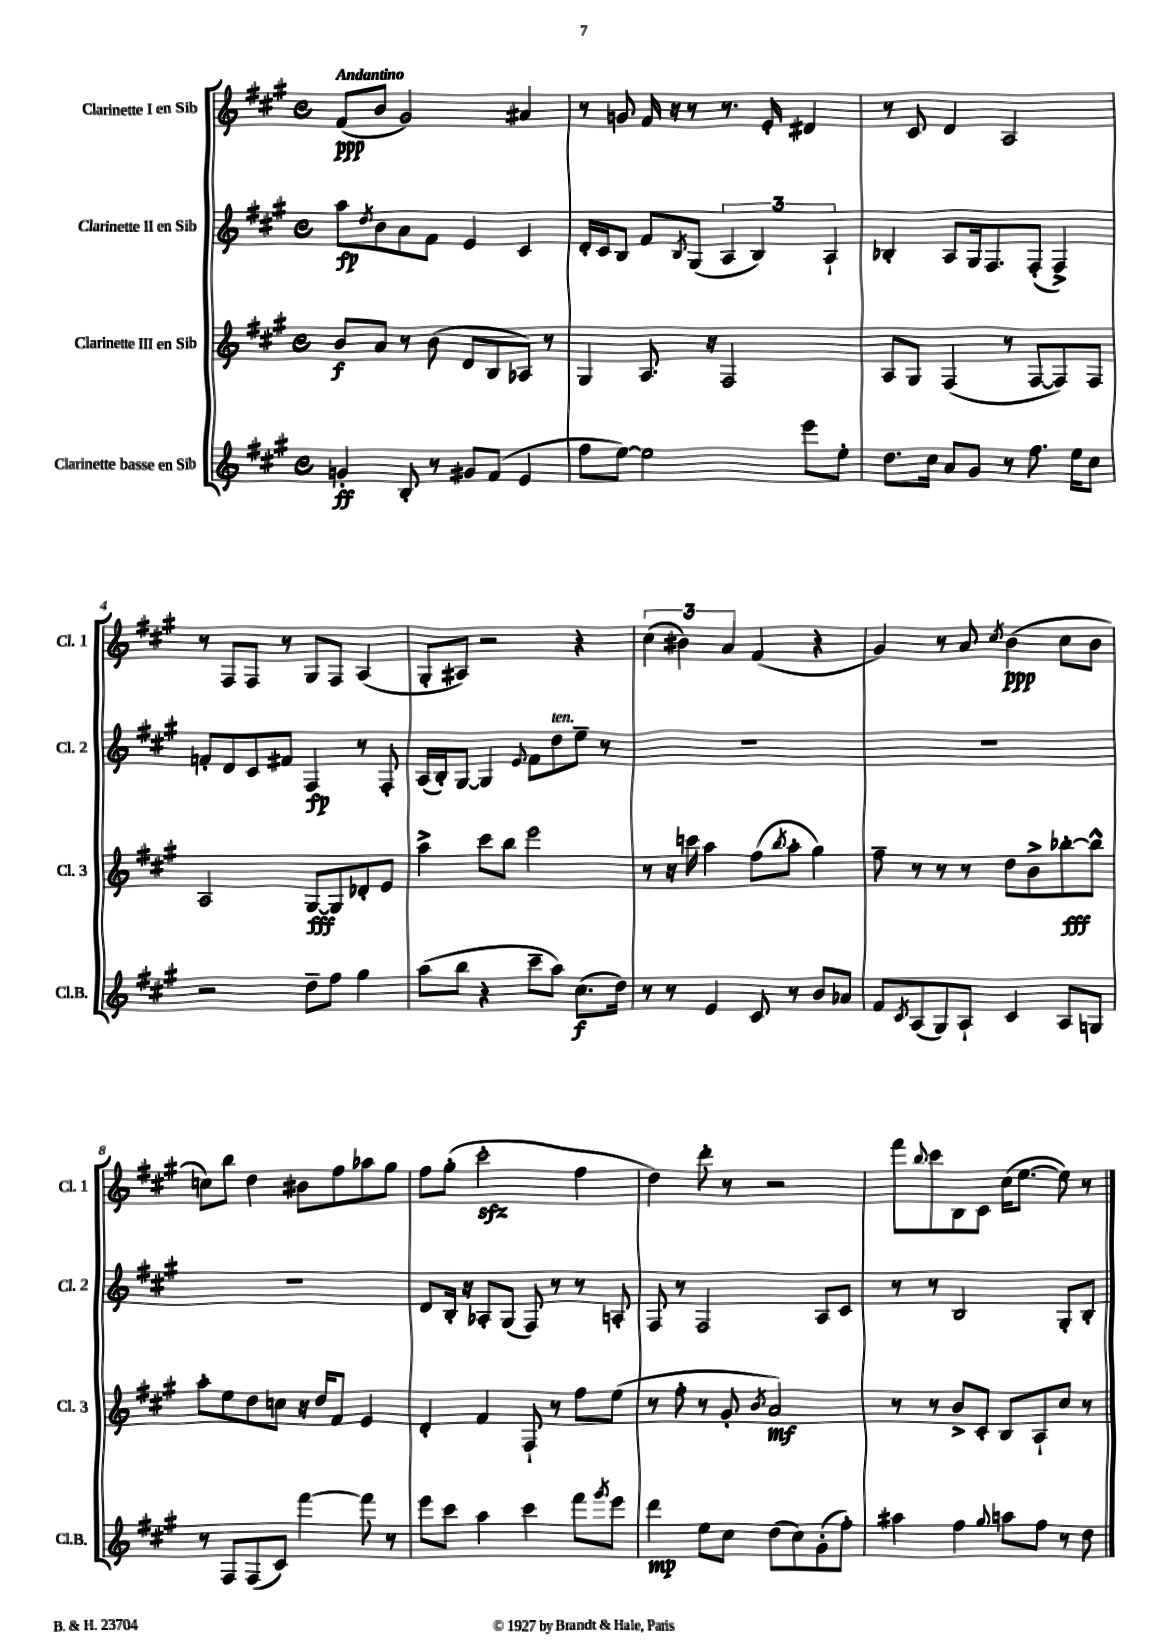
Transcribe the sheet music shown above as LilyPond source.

<<
\new StaffGroup <<
\new Staff = "s0" \with { instrumentName = "Clarinette I en Sib" shortInstrumentName = "Cl. 1" } {
    \clef treble \key a \major \defaultTimeSignature \time 4/4 \tempo "Andantino"
    fis'8\ppp( b'8 gis'2) ais'4 |
    r8 g'8 fis'16 r16 r8 r8. e'16-. dis'4 |
    r8 cis'8 d'4 a2 |
    r8 fis8 fis8 r8 gis8 fis8 a4( |
    gis8-. ais8) r2 r4 |
    \tuplet 3/2 { cis''4( bis'4) a'4 } fis'4( r4 |
    gis'4) r8 a'8 \acciaccatura { cis''8 } b'4\ppp( cis''8 b'8 |
    c''8) b''8 d''4 bis'8 fis''8 aes''8 gis''8 |
    fis''8 gis''8-.( cis'''2-.\sfz fis''4 |
    d''4) d'''8-. r8 r2 |
    fis'''8 \appoggiatura { b''8 } cis'''8 b8 cis'8 cis''16( e''8.~ e''8) r8 \bar "|." |
}
\new Staff = "s1" \with { instrumentName = "Clarinette II en Sib" shortInstrumentName = "Cl. 2" } {
    \clef treble \key a \major \defaultTimeSignature \time 4/4
    a''8\fp \acciaccatura { d''8 } b'8 a'8 fis'8 e'4 cis'4 |
    d'16-. cis'16 b8 fis'8 \acciaccatura { b8 } gis8( \tuplet 3/2 { a4 b4) a4-! } |
    bes4-. a8 gis16 fis8. fis8-.( fis4->) |
    f'8-. d'8 cis'8 fis'8 fis4\fp r8 fis8-. |
    a16( b16-.) gis8~ gis4 \appoggiatura { e'8 } fis'8 d''8^\markup { \italic "ten." } e''8-- r8 |
    R1 |
    R1 |
    R1 |
    d'8 b16-. r16 aes8-. gis8( fis8) r8 r8 a8-. |
    fis8 r8 fis2 a8 cis'8 |
    r8 r8 b2 gis8-. b8-. \bar "|." |
}
\new Staff = "s2" \with { instrumentName = "Clarinette III en Sib" shortInstrumentName = "Cl. 3" } {
    \clef treble \key a \major \defaultTimeSignature \time 4/4
    b'8\f a'8 r8 b'8( d'8 b8 aes8) r8 |
    gis4 a8. r16 fis2 |
    a8 gis8 fis4( r8 fis8~ fis8) fis8 |
    a2 gis8~\fff gis8 des'8-. e'8 |
    a''4-> cis'''8 b''8 e'''2 |
    r8 r16 c'''16 a''4 fis''8( \acciaccatura { b''8 } a''8-. gis''4) |
    fis''8-- r8 r8 r8 d''8 b'8-> bes''8~-.\fff bes''8-^ |
    a''8-. e''8 d''8 c''8 r16 d''16 fis'8 e'4 |
    d'4-. fis'4 fis8-! r8 fis''8 e''8( |
    r8 fis''8-. r8 gis'8-. \acciaccatura { b'8 } a'2\mf) |
    r8 r8 b'8-> cis'8-. b8 a8-! cis''8 r8 \bar "|." |
}
\new Staff = "s3" \with { instrumentName = "Clarinette basse en Sib" shortInstrumentName = "Cl.B." } {
    \clef treble \key a \major \defaultTimeSignature \time 4/4
    g'4-.\ff b8-. r8 gis'8 fis'8( e'4 |
    fis''8 e''8~) e''2 e'''8 e''8-. |
    d''8. cis''16 a'8 gis'8 r8 fis''8. e''16 cis''8 |
    r2 d''8-- fis''8 gis''4 |
    a''8( b''8 r4 cis'''8-- a''8) cis''8.\f( d''16) |
    r8 r8 e'4 cis'8 r8 b'8 aes'8 |
    fis'8 \acciaccatura { cis'8 } a8( gis8) a8-! cis'4 a8 g8 |
    r8 fis8 fis8( cis'8) fis'''4~ fis'''8 r8 |
    e'''8 cis'''8 a''4 cis'''4 fis'''8 \acciaccatura { gis'''8 } e'''8 |
    d'''4\mp e''8 cis''8 d''8( cis''8) gis'8-.( fis''8-.) |
    ais''4 fis''4 \appoggiatura { gis''8 } a''8 fis''8 r8 d''8 \bar "|." |
}
>>
>>
